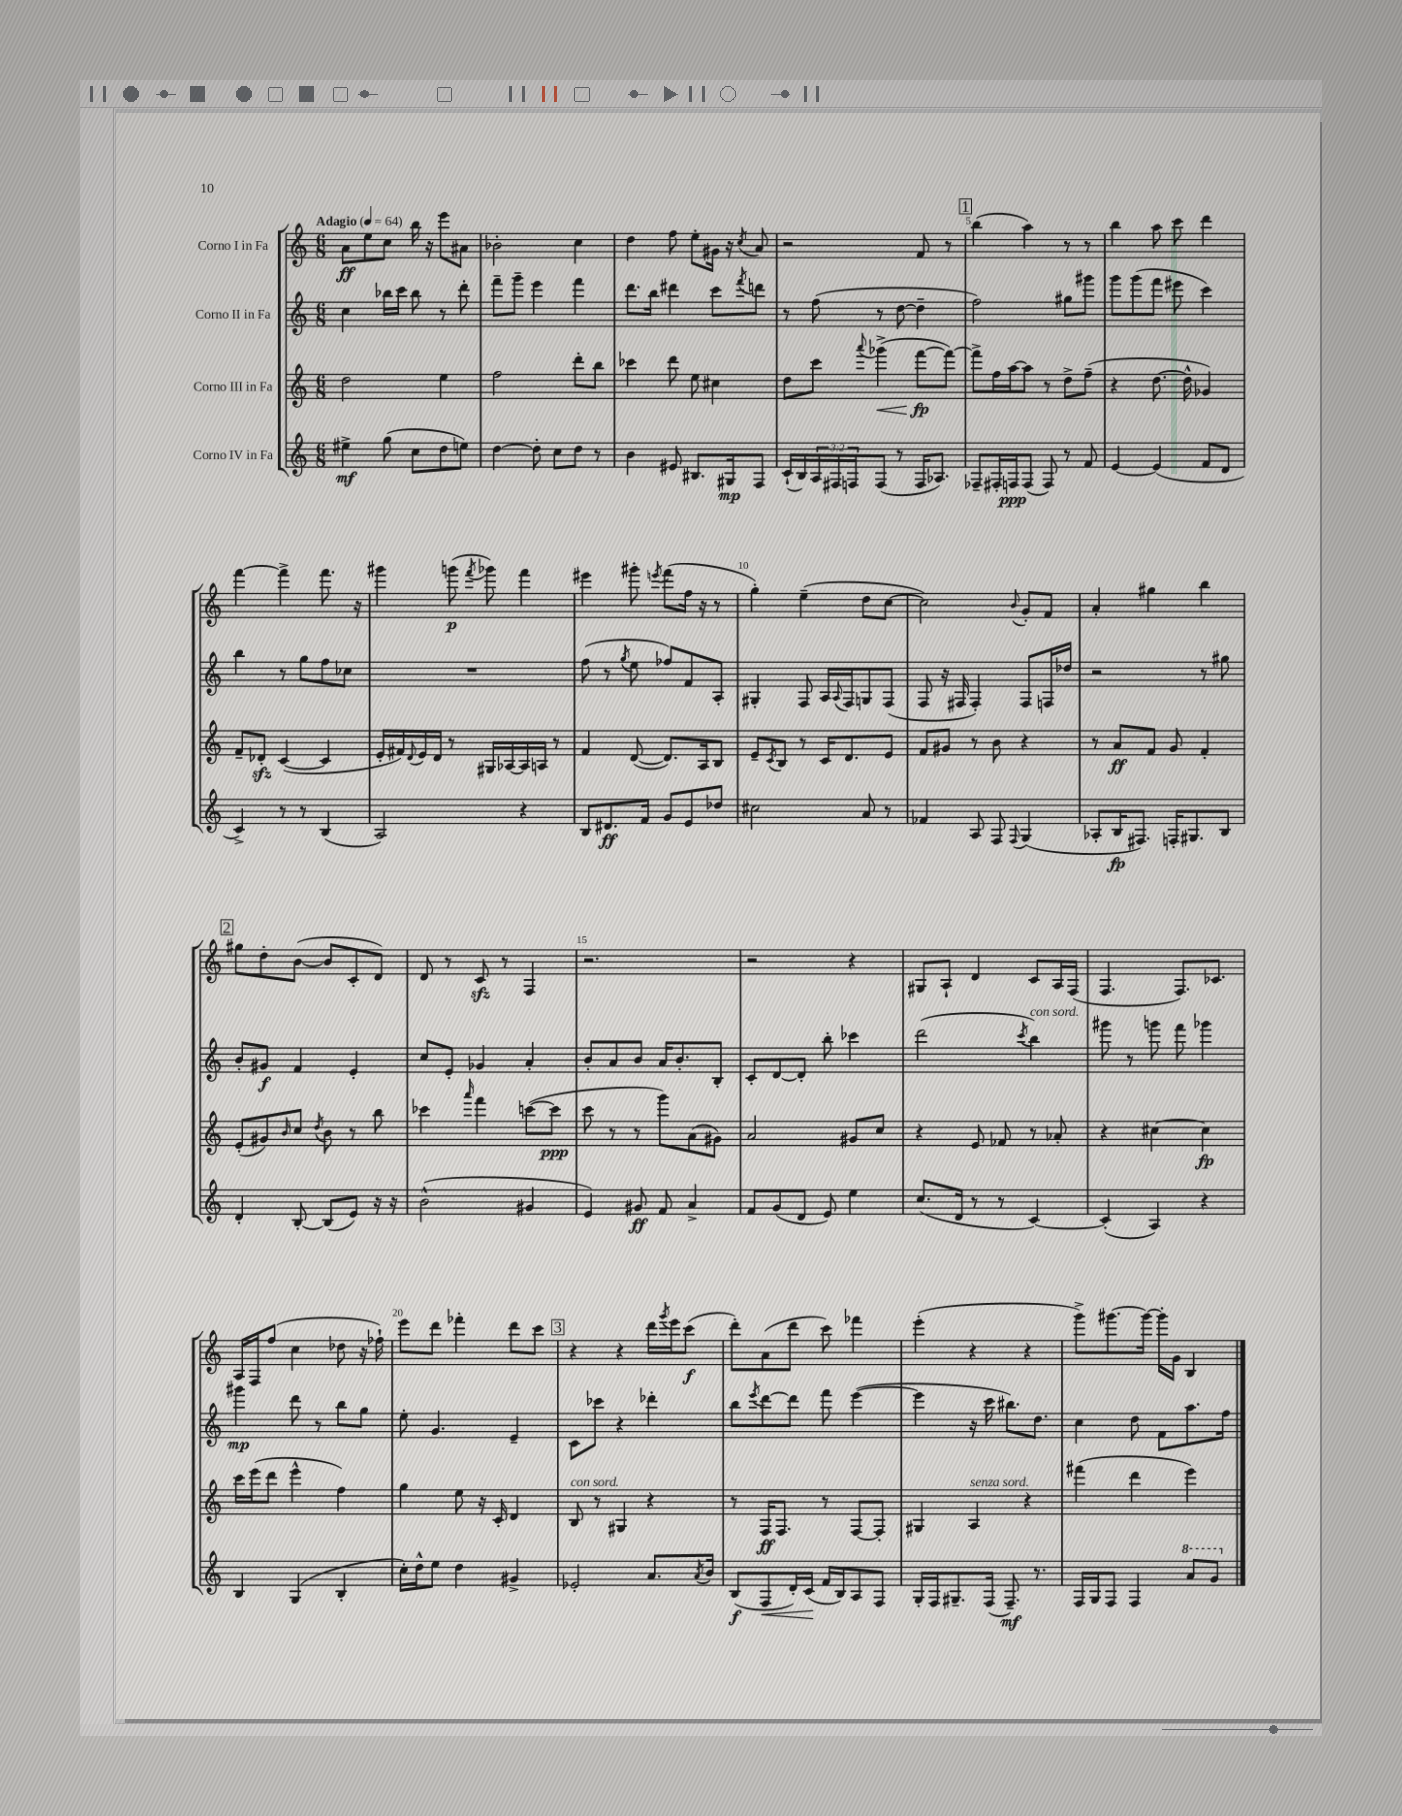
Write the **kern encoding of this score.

**kern	**dynam	**kern	**dynam	**kern	**dynam	**kern	**dynam
*part4	*part4	*part3	*part3	*part2	*part2	*part1	*part1
*staff4	*staff4	*staff3	*staff3	*staff2	*staff2	*staff1	*staff1
*I"Corno IV in Fa	*	*I"Corno III in Fa	*	*I"Corno II in Fa	*	*I"Corno I in Fa	*
*clefG2	*	*clefG2	*	*clefG2	*	*clefG2	*
*k[]	*	*k[]	*	*k[]	*	*k[]	*
*M6/8	*	*M6/8	*	*M6/8	*	*M6/8	*
*MM64	*	*MM64	*	*MM64	*	*MM64	*
=1	=1	=1	=1	=1	=1	=1	=1
!	!	!	!	!	!	!LO:TX:a:B:t=Adagio	!
4ee#X^\	mf	2dd\	.	4cc\	.	8a\L	ff
.	.	.	.	.	.	8ee\	.
(8gg\	.	.	.	16bb-X\LL	.	8cc\J	.
.	.	.	.	16ccc\JJ	.	.	.
8cc\L	.	.	.	8bb-\	.	16bb\	.
.	.	.	.	.	.	16r	.
8dd\	.	4ee\	.	8r	.	8eee\L	.
8een\J)	.	.	.	8ddd'\	.	8a#X\J	.
=2	=2	=2	=2	=2	=2	=2	=2
[4dd\	.	2ff\	.	8fff~\L	.	2b-X'\	.
.	.	.	.	8ggg~\J	.	.	.
8dd'\]	.	.	.	4eee\	.	.	.
8cc\L	.	.	.	.	.	.	.
8dd\J	.	8ddd'\L	.	4fff\	.	4cc\	.
8r	.	8bb\J	.	.	.	.	.
=3	=3	=3	=3	=3	=3	=3	=3
4b\	.	4ccc-X\	.	8.ddd\L	.	4dd\	.
.	.	.	.	16bb\Jk	.	.	.
8e#X/	.	8ddd\	.	4ddd#X\	.	8ff\	.
8.B#X/L	.	8ee\	.	.	.	8ee'\L	.
.	.	4cc#X\	.	8ccc\L	.	16g#X\Jk	.
16G#X/k	mp	.	.	.	.	16r	.
.	.	.	.	8qfff/	.	8qcc/	.
8F/J	.	.	.	8dddn\J	.	8a/	.
=4	=4	=4	=4	=4	=4	=4	=4
(16c`/LL	.	8dd\L	.	8r	.	2r	.
16B/)	.	.	.	.	.	.	.
24A/	.	8ccc\J	.	(8ff\	.	.	.
24F#X/	.	.	.	.	.	.	.
24Fn/J	.	.	.	.	.	.	.
.	.	8qqaaa/	.	.	.	.	.
!	!	!	!LO:HP:b	!	!	!	!
(8F/J	.	(4ggg-X^\	<	8r	.	.	.
8r	.	.	.	[8dd\	.	.	.
16F/KL	.	[8fff\L	fp	4dd~\]	.	8f/	.
8.A-X/J)	.	.	.	.	.	.	.
.	.	8fff\J_)	[	.	.	8r	.
!!LO:REH:place=s1:t=1
=5	=5	=5	=5	=5	=5	=5	=5
8F-X~/L	.	8fff^\L]	.	2ff\)	.	(4bb\	.
16F#X'/L	.	16ff\L	.	.	.	.	.
16Fn/J	ppp	[16aa\J	.	.	.	.	.
(8F/J	.	8aa\J]	.	.	.	4aa\)	.
8F/)	.	8r	.	.	.	.	.
8r	.	8dd^\L	.	8gg#X\L	.	8r	.
8f/	.	(8ff~\J	.	8ggg#X\J	.	8r	.
=6	=6	=6	=6	=6	=6	=6	=6
[4e/	.	4r	.	8ggg\L	.	4bb\	.
.	.	.	.	(8ggg\	.	.	.
(4e/]	.	[8.dd\	.	8fff\J	.	8aa\	.
.	.	.	.	8eee#X\	.	8ccc\	.
.	.	16dd^^\]	.	.	.	.	.
8f/L	.	4g-X/)	.	4ccc\)	.	4ddd\	.
8d/J	.	.	.	.	.	.	.
!!LO:LB:g=z
=7	=7	=7	=7	=7	=7	=7	=7
4c^/)	.	8f~/L	.	4bb\	.	[4fff\	.
.	.	8d-Xzz'/J	.	.	.	.	.
8r	.	([4c/	.	8r	.	4fff^\]	.
8r	.	.	.	8gg\L	.	.	.
(4B/	.	4c/]	.	8ff\	.	8.fff\	.
.	.	.	.	8cc-X\J	.	.	.
.	.	.	.	.	.	16r	.
=8	=8	=8	=8	=8	=8	=8	=8
2A/)	.	16e'/LL	.	2.r	.	4ggg#X\	.
.	.	16f#X/)	.	.	.	.	.
.	.	8qqd/	.	.	.	.	.
.	.	16e/	.	.	.	.	.
.	.	16d/JJ	.	.	.	.	.
.	.	8r	.	.	.	(8gggn\	p
.	.	.	.	.	.	8qfff/	.
.	.	16G#X/LL	.	.	.	8ggg-X\)	.
.	.	[16A-X/	.	.	.	.	.
4r	.	16A-/]	.	.	.	4fff\	.
.	.	16An/JJ	.	.	.	.	.
.	.	8r	.	.	.	.	.
=9	=9	=9	=9	=9	=9	=9	=9
8B/L	.	4f/	.	(8ff\	.	4eee#X\	.
8.d#X/	ff	.	.	8r	.	.	.
.	.	.	.	8qgg/	.	.	.
.	.	([8d/	.	8ee\	.	8ggg#X'\	.
16f/Jk	.	.	.	.	.	.	.
.	.	.	.	.	.	8qeeen/	.
8g/L	.	8.d/L])	.	8ff-X/L)	.	(8fff\L	.
8e/	.	.	.	8f/	.	16ff\Jk	.
.	.	16A/k	.	.	.	16r	.
8dd-X/J	.	8B/J	.	8A'/J	.	8r	.
=10	=10	=10	=10	=10	=10	=10	=10
2cc#X\	.	8e~/L	.	4G#X'/	.	4gg'\)	.
.	.	8qc/	.	.	.	.	.
.	.	8B/J	.	.	.	.	.
.	.	8r	.	8F/	.	(4ee~\	.
.	.	16c/KL	.	16A/LL	.	.	.
.	.	.	.	8qqA/	.	.	.
.	.	8.d/	.	16F/J	.	.	.
8a/	.	.	.	8Gn/	.	8dd\L	.
8r	.	8e/J	.	(8F/J	.	[8cc\J	.
=11	=11	=11	=11	=11	=11	=11	=11
4f-X/	.	8f/L	.	8F/	.	2cc\])	.
.	.	8g#X/J	.	16r	.	.	.
.	.	.	.	16F#X/	.	.	.
8A/	.	8r	.	4F#'/)	.	.	.
8F/	.	8b\	.	.	.	.	.
8qqF/	.	.	.	.	.	8qqb/	.
(4G/	.	4r	.	8F#/L	.	8g'/L	.
.	.	.	.	16Fn/L	.	8f/J	.
.	.	.	.	16dd-X/JJ	.	.	.
=12	=12	=12	=12	=12	=12	=12	=12
8A-X'/L	.	8r	.	2r	.	4a'/	.
16B/K	fp	8a/L	ff	.	.	.	.
8.F#X/J)	.	.	.	.	.	.	.
.	.	8f/J	.	.	.	4gg#X\	.
16Fn'/KL	.	8g/	.	.	.	.	.
8.G#X/	.	.	.	.	.	.	.
.	.	4f'/	.	8r	.	4bb\	.
8B/J	.	.	.	8gg#X\	.	.	.
!!LO:LB:g=z
!!LO:REH:place=s1:t=2
=13	=13	=13	=13	=13	=13	=13	=13
4d'/	.	(8e'/L	.	8b'/L	.	8gg#X\L	.
.	.	8g#X/)	.	8g#X/J	f	8dd'\	.
.	.	16qqb/	.	.	.	.	.
[8B'/	.	8cc/J	.	4f/	.	([8b\J	.
.	.	8qdd/	.	.	.	.	.
(8B/L]	.	8b\	.	.	.	8b/L]	.
8e/J)	.	8r	.	4e'/	.	8c'/	.
16r	.	8bb\	.	.	.	8d/J)	.
16r	.	.	.	.	.	.	.
=14	=14	=14	=14	=14	=14	=14	=14
(2b^^\	.	4ccc-X\	.	8cc/L	.	8d/	.
.	.	.	.	8e'/J	.	8r	.
.	.	16qqaaa/	.	.	.	.	.
.	.	4fff\	.	4g-X/	.	8czz/	.
.	.	.	.	.	.	8r	.
4g#X/	.	([8cccn\L	.	4a'/	.	4F/	.
.	.	8ccc\J]	ppp	.	.	.	.
=15	=15	=15	=15	=15	=15	=15	=15
4e/)	.	8ccc\	.	8b'/L	.	2.r	.
.	.	8r	.	8a/	.	.	.
8g#X/	ff	8r	.	8b/J	.	.	.
8f/	.	8ggg\L)	.	16a/KL	.	.	.
.	.	.	.	8.b'/	.	.	.
4a^/	.	(8a\	.	.	.	.	.
.	.	8g#X\J)	.	8B'/J	.	.	.
=16	=16	=16	=16	=16	=16	=16	=16
8f/L	.	2a/	.	8c'/L	.	2r	.
(8g/	.	.	.	[8d/	.	.	.
8d/J	.	.	.	8d'/J]	.	.	.
8e/)	.	.	.	8bb'\	.	.	.
4ee\	.	8g#X/L	.	4ccc-X\	.	4r	.
.	.	8cc/J	.	.	.	.	.
=17	=17	=17	=17	=17	=17	=17	=17
(8.cc/L	.	4r	.	(2ddd\	.	8G#X/L	.
.	.	.	.	.	.	8A`/J	.
16d/Jk	.	.	.	.	.	.	.
8r	.	8e/	.	.	.	4d/	.
8r	.	8f-X/	.	.	.	.	.
.	.	.	.	8qccc/	.	.	.
!	!	!	!	!LO:TX:a:i:t=con sord.	!	!	!
[4c/)	.	8r	.	4bb\)	.	8c/L	.
.	.	8a-X'/	.	.	.	16A/L	.
.	.	.	.	.	.	(16F/JJ	.
=18	=18	=18	=18	=18	=18	=18	=18
(4c'/]	.	4r	.	8ggg#X\	.	4.F/	.
.	.	.	.	8r	.	.	.
4A/)	.	[4cc#X\	.	8gggn\	.	.	.
.	.	.	.	8fff\	.	8.F/L)	.
4r	.	4cc#\]	fp	4ggg-X\	.	.	.
.	.	.	.	.	.	8.c-X/J	.
!!LO:LB:g=z
=19	=19	=19	=19	=19	=19	=19	=19
4B/	.	16ccc\LL	.	4ggg#X\	mp	16A/LL	.
.	.	(16eee\J	.	.	.	16F/J	.
.	.	8ddd\J	.	.	.	(8ff/J	.
(4G/	.	4eee^^\	.	8ddd\	.	4cc\	.
.	.	.	.	8r	.	.	.
4B'/	.	4ff\)	.	8bb\L	.	8dd-X\	.
.	.	.	.	8gg\J	.	16r	.
.	.	.	.	.	.	16ff-X`\)	.
=20	=20	=20	=20	=20	=20	=20	=20
16cc'\LL)	.	4gg\	.	8ee'\	.	8eee\L	.
16dd^^\J	.	.	.	.	.	.	.
8ee\J	.	.	.	4.g/	.	8ddd\J	.
4dd\	.	8ee\	.	.	.	4fff-X'\	.
.	.	16r	.	.	.	.	.
.	.	16c'/	.	.	.	.	.
4g#X^/	.	4d/	.	4e~/	.	8ddd\L	.
.	.	.	.	.	.	8ccc\J	.
!!LO:REH:place=s1:t=3
=21	=21	=21	=21	=21	=21	=21	=21
!	!	!LO:TX:a:i:t=con sord.	!	!	!	!	!
2e-X'/	.	8B/	.	8c\L	.	4r	.
.	.	8r	.	8ccc-X\J	.	.	.
.	.	4G#X/	.	4r	.	4r	.
8.a/L	.	4r	.	4ddd-X'\	.	16ddd\LL	.
.	.	.	.	.	.	8qggg/	.
.	.	.	.	.	.	16eee\J	.
.	.	.	.	.	.	(8ccc\J	f
8qa/	.	.	.	.	.	.	.
16b/Jk	.	.	.	.	.	.	.
=22	=22	=22	=22	=22	=22	=22	=22
(8B/L	f	8r	.	8bb\L	.	8ddd'\L)	.
.	.	.	.	8qeee/	.	.	.
!	!LO:HP:b	!	!	!	!	!	!
8F/	<	16F/KL	ff	[8ddd\	.	(8a\	.
.	.	8.F/J	.	.	.	.	.
16d'/L)	.	.	.	8ddd\J]	.	8ddd\J	.
(16c/JJ	.	.	.	.	.	.	.
16f/LL	[	8r	.	8fff\	.	8ccc\)	.
16B/J)	.	.	.	.	.	.	.
8A/	.	[8F/L	.	([4eee\	.	4fff-X\	.
8F/J	.	8F'/J]	.	.	.	.	.
=23	=23	=23	=23	=23	=23	=23	=23
16G'/LL	.	4G#X/	.	4eee\]	.	(4eee'\	.
16F/J	.	.	.	.	.	.	.
8.G#X~/	.	.	.	.	.	.	.
!	!	!LO:TX:a:i:t=senza sord.	!	!	!	!	!
.	.	4A/	.	16r	.	4r	.
(16F/Jk	.	.	.	16ccc\	.	.	.
8.F~/)	mf	.	.	8.bb#X\L)	.	.	.
.	.	4r	.	.	.	4r	.
8.r	.	.	.	8.dd\J	.	.	.
=24	=24	=24	=24	=24	=24	=24	=24
16F/LL	.	(4fff#X\	.	4cc\	.	8ggg^\L)	.
16G/J	.	.	.	.	.	.	.
8F/J	.	.	.	.	.	[8.ggg#X\	.
4F/	.	4ddd\	.	8dd\	.	.	.
.	.	.	.	.	.	16ggg#\Jk_	.
.	.	.	.	8f\L	.	16ggg#'\LL]	.
.	.	.	.	.	.	16g\JJ	.
*8va	*	*	*	*	*	*	*
8aa/L	.	4eee\)	.	8.aa\	.	4B/	.
8gg/J	.	.	.	.	.	.	.
.	.	.	.	16ff\Jk	.	.	.
*X8va	*	*	*	*	*	*	*
==	==	==	==	==	==	==	==
*-	*-	*-	*-	*-	*-	*-	*-
